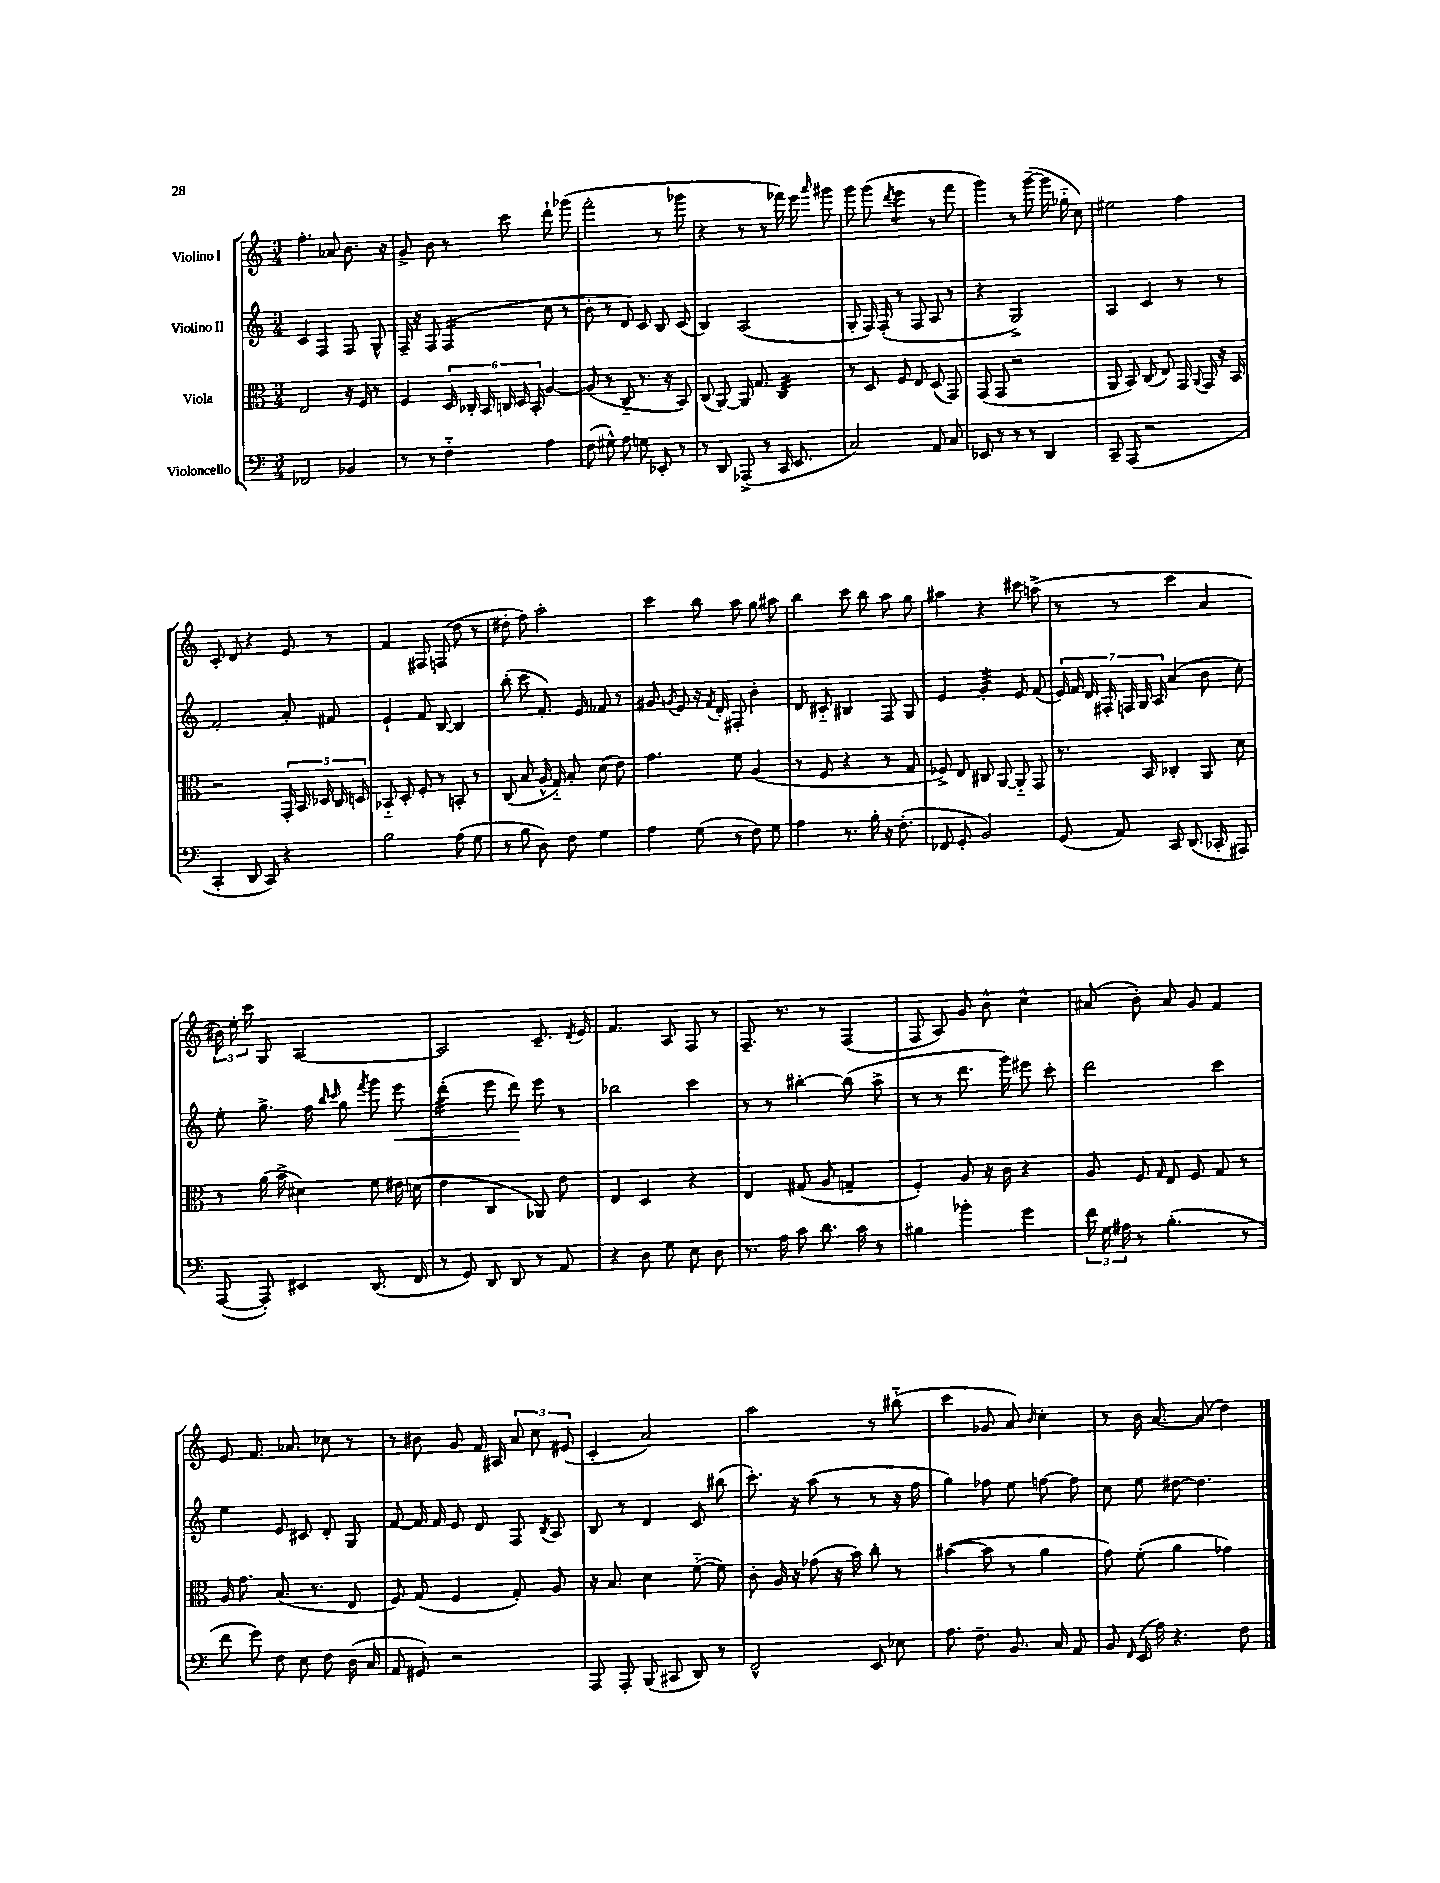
<<
\new StaffGroup <<
\new Staff = "s0" \with { instrumentName = "Violino I" } {
    \clef treble \key c \major \numericTimeSignature \time 3/4
    \autoBeamOff f''4.-. aes'8 b'8. r16 |
    g'8-> b'8 r8 c'''8 d'''8-! ges'''8( |
    f'''2-. r8 ges'''8 |
    r4 r8 r8 fes'''16) e'''16 \grace { a'''16 } gis'''8 |
    g'''8 g'''8( \acciaccatura { d'''8 } e'''4:8 r8 f'''8 |
    g'''4) r8 g'''8~--( g'''16 ges''16-_ c''8) |
    eis''2 f''4 |
    c'8-. d'8 r4 e'8 r8 |
    f'4 fis8 f8( d''8 r8 |
    dis''8-. f''8) a''2-. |
    c'''4 b''8 a''8 g''8 ais''8 |
    b''4 c'''8 b''8 a''8 g''8 |
    ais''4 r4 cis'''8 a''8->( |
    r8 r8 c'''4 a'4 |
    \tuplet 3/2 { bis'16) e''16-. c'''16 } g8 a2~ |
    a2 c'8.-- \acciaccatura { d'8 } e'16 |
    f'4. a8 f8 r8 |
    f8.-- r8. r8 f4( |
    f8 a8) g'8 b'8-^ c''4-^ |
    ais'8( b'8-.) ais'8 g'8 f'4 |
    e'8 f'8. aes'8. ces''8 r8 |
    r8 bis'8 g'8 f'16 ais16 \tuplet 3/2 { a'8 c''8 eis'8( } |
    c'4-. a'2) |
    a''2 r8 bis''8-_( |
    c'''4 ges'8 a'8) \grace { b'16 } c''4-. |
    r8 b'16 a'8.~ a'8( d''4) \bar "|." |
}
\new Staff = "s1" \with { instrumentName = "Violino II" } {
    \clef treble \key c \major \numericTimeSignature \time 3/4
    \autoBeamOff c'4 f4 f8 g8-^ |
    f16-- r16 f8 f4:16( c''8 r8 |
    b'8-. r8 d'8) c'8 b8 c'8( |
    b4) a2( |
    g8-. f16) f16-.( r8 f8 a8 r8 |
    r4 g2->) |
    a4 c'4 r8 r8 |
    f'2-. a'8-. fis'8 |
    e'4-! f'8 b8~ b4 |
    b''8-.( c'''8 f'8.-.) e'16 fes'8 r8 |
    gis'8 \acciaccatura { g'8 } e'8 r16 \acciaccatura { f'8 } d'16-. fis8-. b'4-. |
    d'8 cis'8-_ bis4 f8 g8 |
    e'4 g'4:32-. e'8 f'8( |
    \tuplet 7/4 { e'16) f'16 d'16 fis16-. f16 g16 a16 } a'4( b'8 c''8-.) |
    e''8-. g''8.-> f''16 \grace { b''16 c'''16 } g''8 \acciaccatura { f'''8 } g'''8 e'''8\< |
    d'''4:32-.( e'''8 d'''8\!) e'''8 r8 |
    bes''2 c'''4 |
    r8 r8 bis''4~-. bis''8( a''8-> |
    r8 r8 d'''8. g'''16) eis'''8 c'''8-. |
    d'''2 c'''4 |
    e''4 e'8 cis'8 d'8-. g8 |
    f'8~ f'16 f'16 e'8 d'8 f8 \acciaccatura { b8 } a8 |
    b8 r8 d'4 c'8 bis''8( |
    c'''8.-.) r16 a''8( r8 r8 r16 f''16 |
    g''4) fes''8 e''8 f''8~ f''8 |
    c''8 e''8 dis''8~ dis''4. \bar "|." |
}
\new Staff = "s2" \with { instrumentName = "Viola" } {
    \clef alto \key c \major \numericTimeSignature \time 3/4
    \autoBeamOff e2 r16 f16 r8 |
    f4 \tuplet 6/4 { d16 ces16-. b,16 c16 d16 b,16-. } a4~ |
    a8( r8 c8-_ r8. r16 b,8) |
    c8( a,8~) a,16 g8. c4:32 |
    r8 d8 f8 e8 d8( g,8) |
    g,8( g,8 r2 |
    a,8 b,8) c8( e8) g,16 \appoggiatura { a,8 } g,16 r16 b,16 |
    r2 \tuplet 5/4 { g,16-. b,16 des16 c16 d16 } |
    bes,8-_ d8-. f8-. r8 b,8-. r8 |
    c8( b8 a16-^ g16-_) b8-. d'8( e'8) |
    g'4. f'8 a4( |
    r8 f8 r4 r8 g8 |
    fes8->) e8 cis8 a,8~ a,8-_ g,8 |
    r8. b,16 ces4-. a,8 d'8 |
    r8 a'16( b'16-> dis'4) f'8 eis'16 d'16( |
    e'4 c4 aes,8) e'8 |
    e4 d4 r4 |
    e4 gis8( a8 g4-- |
    f4-.) a8 r16 c'16 r4 |
    a8 f8 \grace { g16 } e8 f8 g8 r8 |
    a16 g'8. b8.( r8. e8 |
    f8) g8( f4 g8-.) a8 |
    r16 b8. d'4 f'8~-_( f'8) |
    c'8-. a16 r16 ges'8( r16 b'16) c''8-. r8 |
    bis'4~( bis'8 r8 a'4 |
    g'8) f'8-.( a'4 ges'4) \bar "|." |
}
\new Staff = "s3" \with { instrumentName = "Violoncello" } {
    \clef bass \key c \major \numericTimeSignature \time 3/4
    \autoBeamOff fes,2 bes,4 |
    r8 r8 f4-_ a4 |
    f8( gis8-^) a8 g8 ees,8-. r8 |
    r8 d,8 aes,,8->( r8 c,16 e,8. |
    c2) a,8 c8 |
    ees,8 r8 r8 r8 d,4 |
    c,8-- a,,8( r2 |
    c,4-. d,8 c,8) r4 |
    b2 a8( g8 |
    r8 b8 d8) f8 g4 |
    a4 g8( r8 f8) g8 |
    a4 r8. b16-. r16 f8.-.( |
    fes,8 g,8-. b,2) |
    g,8( a,8) c,8 d,8.( ces,16-. ais,,8) |
    a,,8~( a,,8-.) eis,4 d,8.( f,16 |
    r8 g,8) d,8 d,8 r8 a,8 |
    r4 d8 g8 e8 d8 |
    r8. a16 c'8 d'8. c'16 r8 |
    bis4 bes'4-. g'4 |
    \tuplet 3/2 { f'16 g16 ais16 } r8 b4.-.( r8 |
    f'8 g'8) f8 e8 f8 d16( c16 |
    a,8 gis,8) r2 |
    a,,8 a,,8-. b,,8( cis,8 d,8) r8 |
    f,2-^ e,8 ees8 |
    a8. f8.-- b,8. c16 a,8 |
    b,8 \grace { f,16 } e,16( a16) r4. f8 \bar "|." |
}
>>
>>
\layout { \context { \Score \remove "Bar_number_engraver" } }
